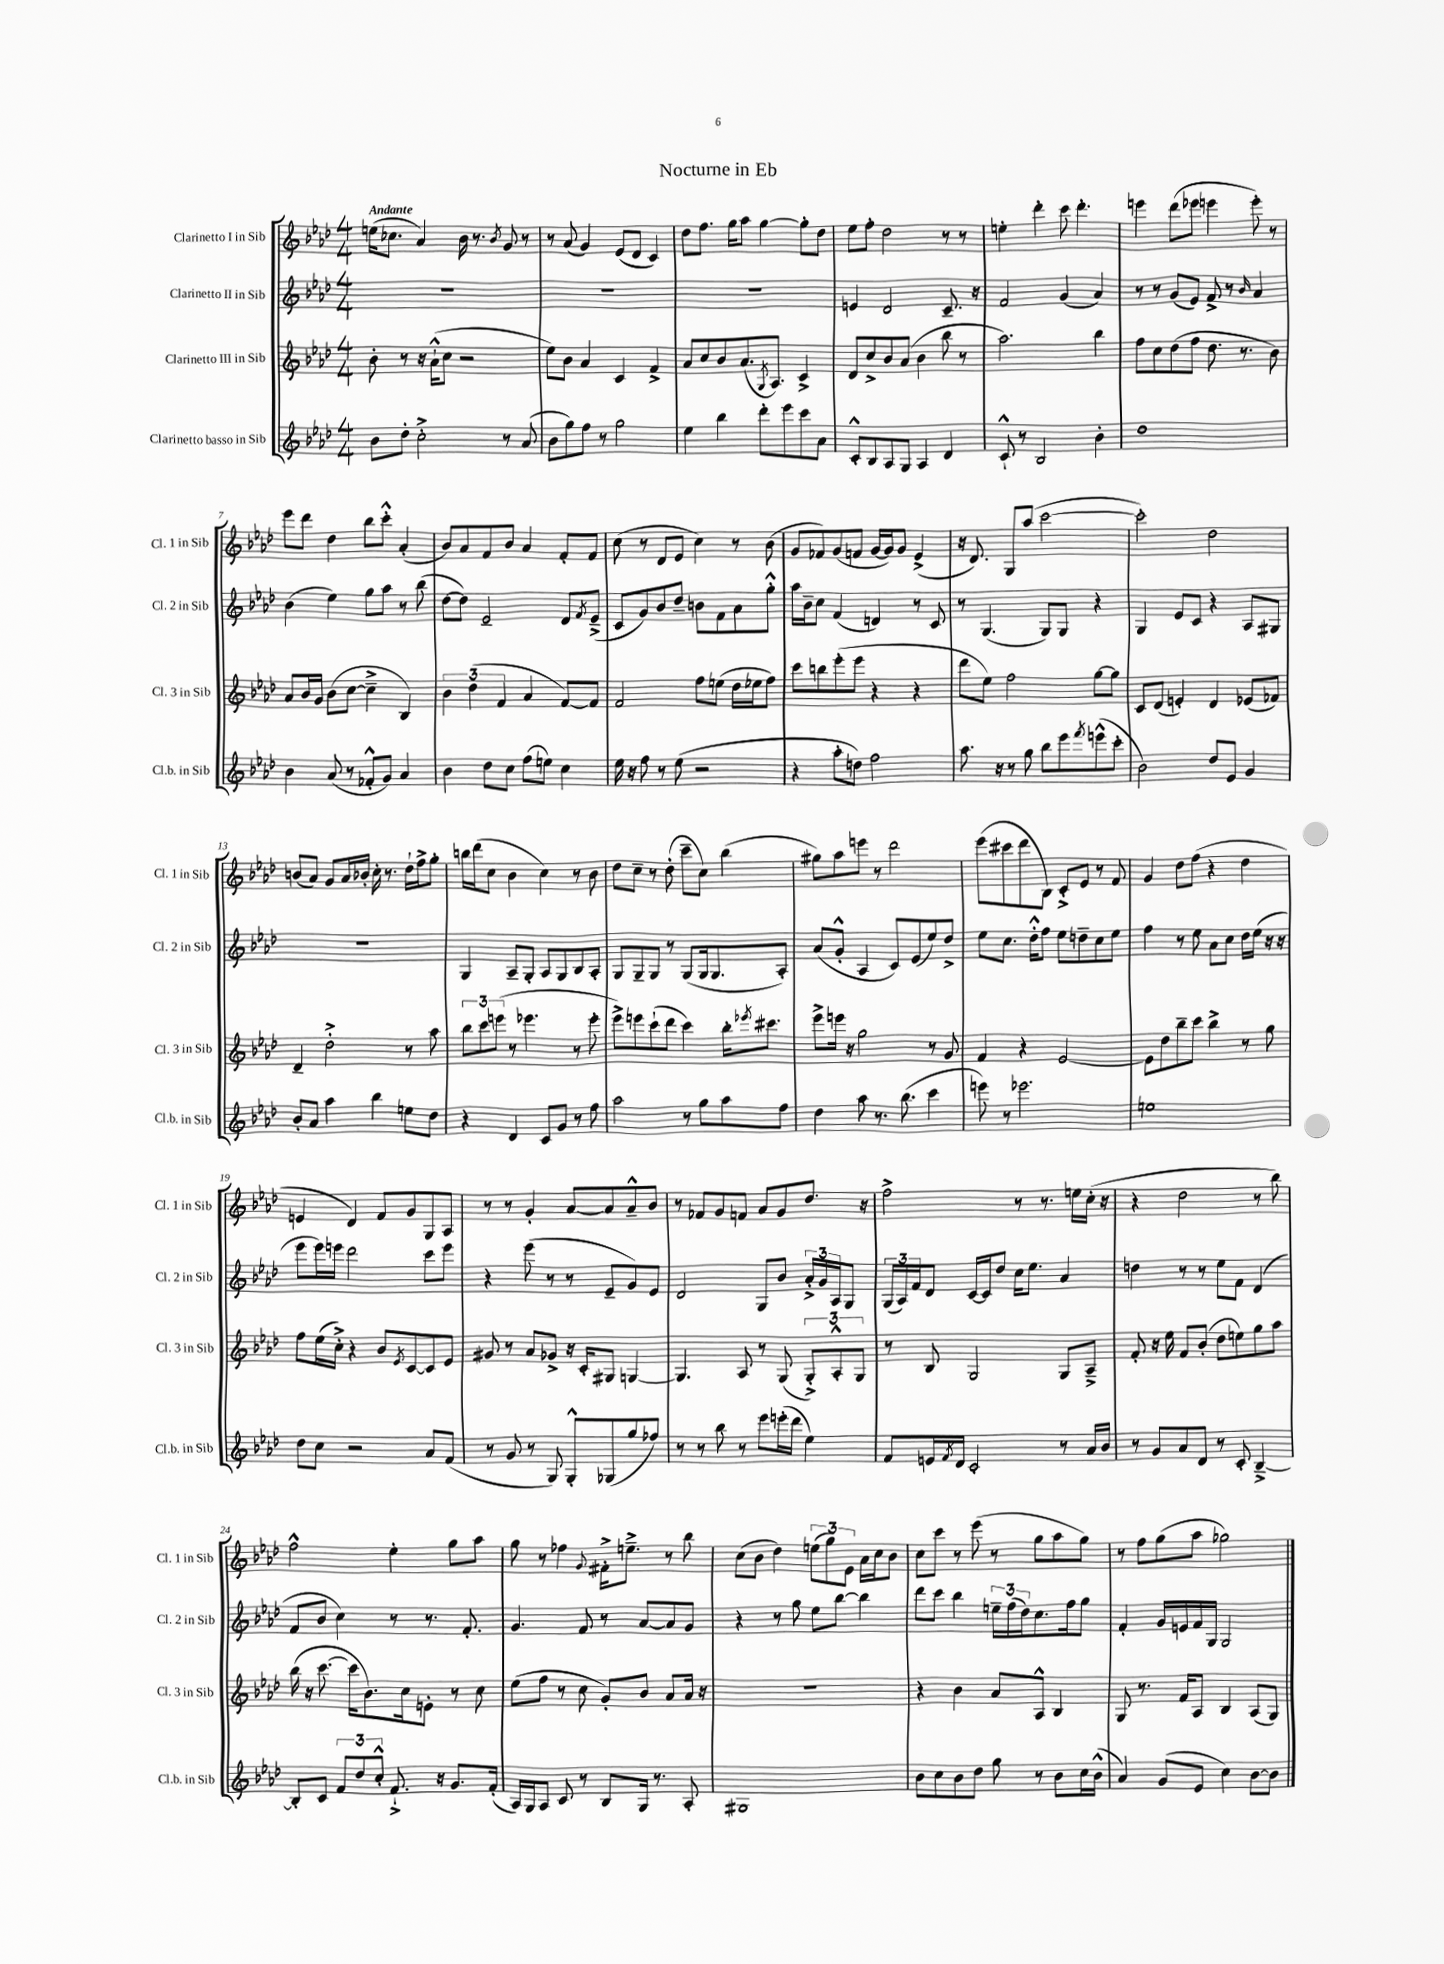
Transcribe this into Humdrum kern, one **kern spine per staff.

**kern	**kern	**kern	**kern
*part4	*part3	*part2	*part1
*staff4	*staff3	*staff2	*staff1
*I"Clarinetto basso in Sib	*I"Clarinetto III in Sib	*I"Clarinetto II in Sib	*I"Clarinetto I in Sib
*I'Cl.b. in Sib	*I'Cl. 3 in Sib	*I'Cl. 2 in Sib	*I'Cl. 1 in Sib
*clefG2	*clefG2	*clefG2	*clefG2
*k[b-e-a-d-]	*k[b-e-a-d-]	*k[b-e-a-d-]	*k[b-e-a-d-]
*M4/4	*M4/4	*M4/4	*M4/4
=1	=1	=1	=1
!	!	!	!LO:TX:a:B:t=Andante
8b-\L	8b-'\	1r	(16een\KL
.	.	.	8.cc-X\J
8dd-'\J	8r	.	.
2cc'^\	16r	.	4a-/)
.	(16a-`^^\KL	.	.
.	8cc\J	.	.
.	2r	.	16b-\
.	.	.	8.r
.	.	.	8qb-/
8r	.	.	8g/
(8a-/	.	.	8r
=2	=2	=2	=2
8b-\L	8ee-\L)	1r	8r
8gg\)	8b-\J	.	(8a-/
8ff\J	4a-/	.	4g/)
8r	.	.	.
2gg\	4c/	.	(8e-/L
.	.	.	8d-/J
.	4f^/	.	4c/)
=3	=3	=3	=3
4ee-\	8a-/L	1r	8dd-\L
.	8cc/	.	8.ff\J
4bb-\	8b-/	.	.
.	.	.	16gg\KL
.	(8.a-/	.	8aa-\J
8ddd-'\L	.	.	[4gg\
.	8qG/	.	.
.	8.A-/J)	.	.
8eee-\	.	.	.
8ccc\	4c^/	.	8gg'\L]
8a-\J	.	.	8dd-\J
=4	=4	=4	=4
8c'^^/L	8d-/L	4en/	8ee-\L
8B-/	8cc^/	.	8ff'\J
8A-/	8b-/	2d-/	2dd-\
8G/J	(8a-/J	.	.
4A-/	4b-\	.	.
4d-/	8bb-\	8.c~/	8r
.	8r	.	8r
.	.	16r	.
=5	=5	=5	=5
8c`^^/	2.aa-\)	2f/	4een'\
8r	.	.	.
2B-/	.	.	4ddd-'\
.	.	(4g/	8ccc\
.	.	.	4.ddd-'\
4b-'\	4bb-\	4a-/)	.
=6	=6	=6	=6
1dd-	8ff\L	8r	4eeen\
.	8cc\	8r	.
.	(8dd-\	(8g/L	(8ddd-\L
.	8ff\J	8e-/J)	8eee-X\J
.	8.dd-\	8f^/	4eeen\
.	.	8r	.
.	8.r	.	.
.	.	16qqb-/	.
.	.	4a-/	8eee'\)
.	8b-\)	.	8r
!!LO:LB:g=z
=7	=7	=7	=7
4b-\	8a-/L	(4b-\	8eee-\L
.	16b-/L	.	8ddd-\J
.	16g/JJ	.	.
(8a-/	(8b-\L	4ee-\)	4dd-\
8r	[8cc\J	.	.
8f-X'^^/L	4cc~^\]	8gg\L	8bb-\L
8g/J)	.	8aa-\J	8ccc'^^\J
4a-/	4B-/)	8r	(4a-'/
.	.	(8bb-\	.
=8	=8	=8	=8
4b-\	6b-\	[8dd-\L	8b-/L)
.	.	8dd-\J])	8a-/
.	(6dd-\	.	.
8dd-\L	.	2e-~/	8f/
.	6f/	.	.
8cc\J	.	.	8b-/J
(8ff\L	4a-/	.	4a-/
8een\J)	.	.	.
4cc\	[8f/L)	8d-/L	8f'/L
.	.	8qf/	.
.	8f/J]	(8e-~^/J	8f/J
=9	=9	=9	=9
16ee-\	2f/	8c/L	(8cc\
16r	.	.	.
8ff\	.	8g/)	8r
8r	.	8b-/	8d-/L
(8ee-\	.	8dd-~/J	8e-/J
2r	8ff\L	8bn\L	4cc\)
.	(8een\J	8f\	.
.	16dd-\LL	8a-\	8r
.	16ee-X\J	.	.
.	8ff\J)	8gg'^^\J	(8b-\
=10	=10	=10	=10
4r	8ccc\L	16aa-\LL	8g/L
.	.	16b-~\J	.
.	8bbn\	8cc\J	8f-X/)
8aa-'\L	(8eee-'\	(4f/	(8g/
8ddn\J)	8eee-\J	.	8fn/J
2ff\	4r	4dn/)	[16g/LL
.	.	.	16g/J])
.	.	.	8g/J
.	4r	8r	(4e-^/
.	.	8c/	.
=11	=11	=11	=11
8.aa-\	8ddd-\L	8r	16r
.	.	.	8.d-/)
.	8ee-\J)	(4.G/	.
16r	.	.	.
8r	2ff\	.	8G/L
8gg\	.	.	(8aa-/J
8bb-\L	.	8G/L)	[2ccc\
8eee-\	.	8G/J	.
8qfff/	.	.	.
(8eeen^^\	[8gg\L	4r	.
8ccc'\J	8gg\J]	.	.
=12	=12	=12	=12
2b-\)	8c/L	4G/	2ccc'\])
.	(8d-/J	.	.
.	4en'/)	8e-/L	.
.	.	8c/J	.
8dd-/L	4d-/	4r	2dd-\
8e-/J	.	.	.
4g/	(8e-X/L	8A-/L	.
.	8f-X/J)	8G#X/J	.
!!LO:LB:g=z
=13	=13	=13	=13
8b-'/L	4d-~/	1r	(8bn/L
8a-/J	.	.	8a-/J)
4aa-\	2dd-'^\	.	8g/L
.	.	.	16a-/L
.	.	.	16b-X'/JJ
4bb-\	.	.	16cc'\
.	.	.	8.r
8een\L	8r	.	16dd-`\LL
.	.	.	16ff^\J
8dd-\J	8aa-\	.	8gg'\J
=14	=14	=14	=14
4r	12bb-\L	4G/	16bbn\LL
.	.	.	(16ddd-\J
.	12ccc\	.	.
.	.	.	8cc\J
.	(12eeen\J	.	.
4d-/	8r	8A-~/L	4b-\
.	4.eee-X\	8G'/J	.
8c/L	.	8A-/L	4cc\)
8g/J	.	8G/	.
8r	8r	8B-/	8r
8ff\	8eee-'\	8A-'/J	8b-\
=15	=15	=15	=15
2aa-\	8eee-^\L)	8G/L	8dd-\L
.	8eeen\	8G~/	8cc~\J
.	(8ccc`\	8G/J	8r
.	8ddd-\J	8r	(8dd-'\
8r	4ccc\)	(8G/L	8ccc~\L
8gg\L	.	16G/k	8cc\J)
.	.	8.G/	.
8aa-\	16bb-'\KL	.	(4bb-\
.	8qeee-X/	.	.
.	8.ccc#X\J	.	.
8ff\J	.	8A-'/J)	.
=16	=16	=16	=16
4dd-\	8eee-^\L	(8a-/L	8gg#X\L)
.	16eeen\Jk	8g'^^/J	8aa-\
.	16r	.	.
8aa-\	2gg\	4A-/	8eeen\J
8.r	.	.	8r
.	.	8c/L)	2ddd-\
(8.bb-\	.	.	.
.	.	(8e-/	.
4ccc\	8r	8ee-/)	.
.	8g/	8dd-^/J	.
=17	=17	=17	=17
8eeen\)	4f/	8ee-\L	(8eee-\L
8r	.	8.cc\J	8ccc#X\
2.eee-X\	4r	.	8ddd-\
.	.	16dd-'^^\KL	.
.	.	8ff\J	8B-\J)
.	[2e-/	8ee-\L	8c'^/L
.	.	8ddn~\	8e-/J
.	.	8cc\	8r
.	.	8ee-\J	8f/
=18	=18	=18	=18
1een	8e-\L]	4ff\	4g/
.	8dd-\	.	.
.	8bb-~\	8r	8dd-\L
.	8ccc\J	8ee-\	(8ff\J
.	4bb-^\	8a-\L	4r
.	.	8cc\J	.
.	8r	16dd-\LL	4dd-\
.	.	(16ee-\JJ	.
.	8gg\	16r	.
.	.	16r	.
!!LO:LB:g=z
=19	=19	=19	=19
8dd-\L	8ff\L	8eee-\L	4en/
8cc\J	(16ee-\L	16eee-\L)	.
.	16cc'^\JJ)	16eeen\JJ	.
2r	4r	2ddd-\	4d-/)
.	8b-/L	.	8f/L
.	8qe-/	.	.
.	[8c/	.	8g/
8a-/L	8c/]	8ccc\L	8G/
(8f/J	8e-/J	8eee\J	8A-/J
=20	=20	=20	=20
8r	8g#X/	4r	8r
8g/	8r	.	8r
8r	8a-/L	(8eee-\	4g'/
8G/)	8g-X^/J	8r	.
8G'^^/L	16r	8r	[8a-/L
.	16c'/KL	.	.
(8G-X/	8G#X/J	8e-~/L	8a-/]
8gg/	[4Gn/	8g/)	8a-~^^/
8ff-X/J)	.	8e-/J	8b-/J
=21	=21	=21	=21
8r	4.G/]	2d-/	8r
8r	.	.	8f-X/L
8bb-\	.	.	8g/
8r	8A-/	.	8fn/J
8eee-\L	8r	8G/L	8a-/L
(16eeen'\L	(8G/	8b-/J	8g/
16ddd-\JJ	.	.	.
4ee-\)	12G'^/L)	24a-'^/LL	8.dd-/J
.	.	24g/	.
.	12A-'^^/	24A-/J	.
.	.	8G/J	.
.	12G/J	.	.
.	.	.	16r
=22	=22	=22	=22
8f/L	8r	(24G/LL	2ff^\
.	.	24A-/)	.
.	.	24f/J	.
16en/L	8B-/	8d-/J	.
8qf/	.	.	.
16d-/JJ	.	.	.
2c'/	2G/	[16c/LL	.
.	.	16c/J]	.
.	.	8dd-/J	.
.	.	16cc\KL	8r
.	.	8.ee-\J	.
.	.	.	8.r
8r	8G/L	4a-/	.
.	.	.	16een\LL
16a-/LL	8A-~^/J	.	(16cc'\JJ
16b-/JJ	.	.	16r
=23	=23	=23	=23
8r	8f'/	4ddn\	4r
8g/L	16r	.	.
.	16ee-\	.	.
8a-/	8f/L	8r	2dd-\
8d-/J	(8b-'/J	8r	.
8r	8dd-\L	8ee-\L	.
8c'/	8een\)	8f\J	.
[4B-~^/	8gg\	(4d-/	8r
.	8aa-\J	.	8bb-\)
!!LO:LB:g=z
=24	=24	=24	=24
8B-'/L]	(16bb-\	8f/L	2ff^^\
.	16r	.	.
8c/J	[8.ccc\	8b-/J	.
12f/L	.	4cc\)	.
.	16ccc\KL]	.	.
12dd-/	.	.	.
.	8.b-\)	.	.
12cc'^^/J	.	.	.
8.f`^/	.	8r	4ee-'\
.	16cc\k	.	.
.	8en'\J	8.r	.
16r	.	.	.
8.g/L	8r	.	8gg\L
.	.	8.f'/	.
.	8cc\	.	8aa-\J
(16f'/Jk	.	.	.
=25	=25	=25	=25
16A-/LL)	(8ee-\L	4.g/	8gg\
16G/J	.	.	.
8A-/J	8ff\J	.	8r
8c/	8r	.	4ff-X\
8r	8cc\	8f/	.
.	.	.	8qqg/
8B-/L	8g'/L)	8r	16f#X'^\KL
.	.	.	8.een~^\J
16G/Jk	8b-/J	[8a-/L	.
8.r	.	.	.
.	8a-/L	8a-/]	8r
8A-'/	16a-/Jk	8g/J	8bb-\
.	16r	.	.
=26	=26	=26	=26
1G#X	1r	4r	(8cc\L
.	.	.	8b-\J
.	.	8r	4dd-\)
.	.	8gg\	.
.	.	8ee-\L	(12een\L
.	.	.	12gg\)
.	.	[8bb-\J	.
.	.	.	12e-\J
.	.	4bb-\]	16a-\LL
.	.	.	16cc\J
.	.	.	8b-\J
=27	=27	=27	=27
8b-\L	4r	8ddd-\L	8cc\L
8cc\	.	8ccc\J	8ccc\J
8b-\	4b-\	4bb-\	8r
8dd-\J	.	.	(8eee-\
8gg\	8a-/L	24een~\LL	8r
.	.	(24ff\	.
.	.	24dd-\J)	.
8r	8A-^^/J	8.cc\	8gg\L
8b-\L	4B-/	.	8aa-\
.	.	16ff\k	.
16cc\L	.	8gg\J	8gg\J)
(16b-^^\JJ	.	.	.
=28	=28	=28	=28
4a-/)	8G/	4f'/	8r
.	8.r	.	8ff\L
(8g/L	.	16g/LL	(8gg\
.	16f/KL	16en/	.
8e-/J	8A-/J	16f/	8aa-\J
.	.	16G/JJ	.
4cc\)	4B-/	2G/	2gg-X\)
[8b-\L	(8A-/L	.	.
8b-\J]	8G/J)	.	.
==	==	==	==
*-	*-	*-	*-
